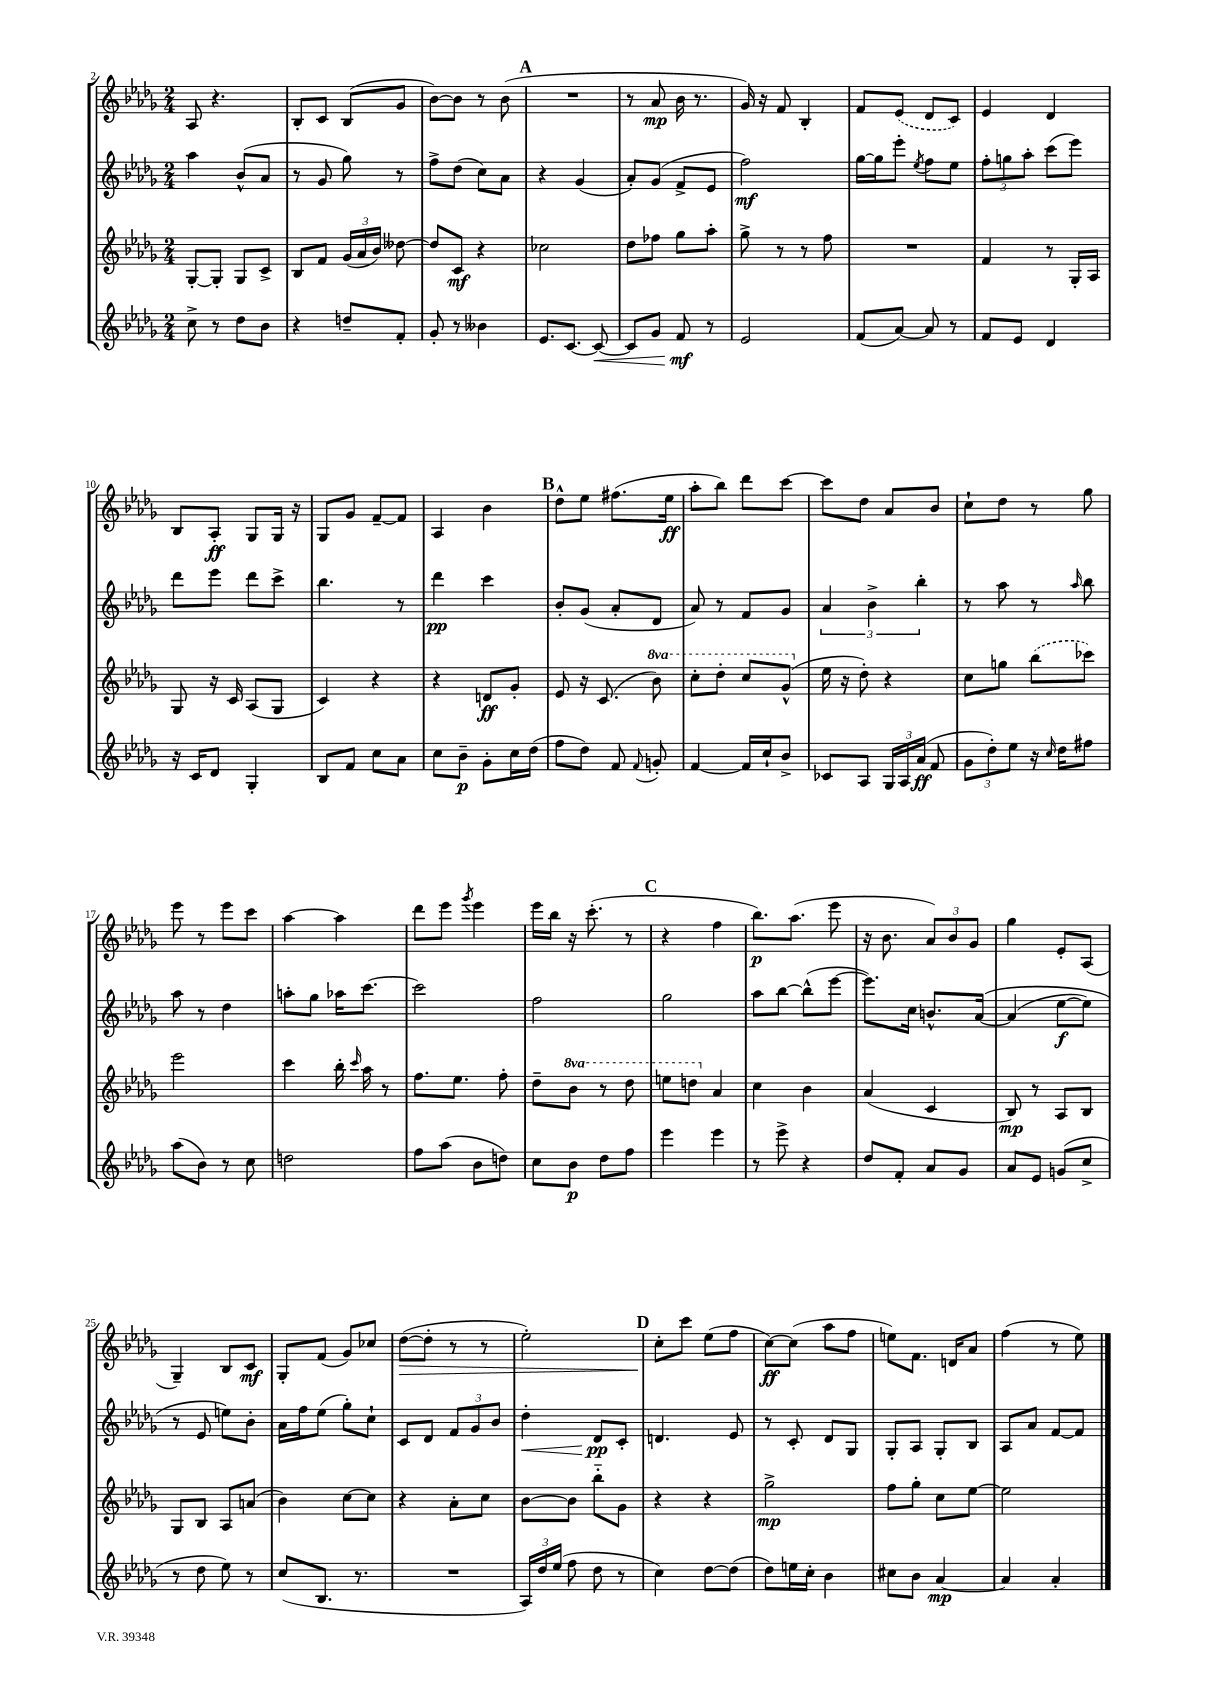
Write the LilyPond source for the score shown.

<<
\new StaffGroup <<
\new Staff = "s0" {
    \clef treble \key des \major \numericTimeSignature \time 2/4
    \autoBeamOff aes8 r4. |
    bes8[-. c'8] bes8[( ges'8] |
    bes'8[~) bes'8] r8 bes'8( |
    \mark \markup { \bold "A" } R2 |
    r8 aes'8\mp bes'16 r8. |
    ges'16) r16 f'8 bes4-. |
    f'8[ \once \slurDashed ees'8]( des'8[ c'8]) |
    ees'4 des'4 |
    bes8[ aes8]-.\ff ges8[ ges16] r16 |
    ges8[ ges'8] f'8[~-- f'8] |
    aes4 bes'4 |
    \mark \markup { \bold "B" } des''8[-^ ees''8] fis''8.[( ees''16]\ff |
    aes''8[-. bes''8]) des'''8[ c'''8]~ |
    c'''8[ des''8] aes'8[ bes'8] |
    c''8[-! des''8] r8 ges''8 |
    ees'''8 r8 ees'''8[ c'''8] |
    aes''4~ aes''4 |
    des'''8[ ees'''8] \acciaccatura { ges'''8 } ees'''4 |
    ees'''16[ bes''16] r16 c'''8.-.( r8 |
    \mark \markup { \bold "C" } r4 f''4 |
    bes''8.[\p) aes''8.]( ees'''8 |
    r16 bes'8. \tuplet 3/2 { aes'8[) bes'8 ges'8] } |
    ges''4 ees'8[-. aes8]( |
    ges4--) bes8[ c'8]\mf |
    ges8[-. f'8]( ges'8[) ces''8] |
    des''8[~\>( des''8]-. r8 r8 |
    ees''2-.) |
    \mark \markup { \bold "D" } c''8[-.\! c'''8] ees''8[( f''8] |
    c''8[~\ff) c''8]( aes''8[ f''8] |
    e''8[) f'8.] d'16[ aes'8] |
    f''4( r8 ees''8) \bar "|." |
}
\new Staff = "s1" {
    \clef treble \key des \major \numericTimeSignature \time 2/4
    \autoBeamOff aes''4 bes'8[-^( aes'8] |
    r8 ges'8 ges''8) r8 |
    f''8[-> des''8]( c''8[) aes'8] |
    \mark \markup { \bold "A" } r4 ges'4( |
    aes'8[-.) ges'8]( f'8[-> ees'8] |
    f''2\mf) |
    ges''16[~ ges''16 ees'''8]-. \acciaccatura { ees''8 } f''8[ ees''8] |
    \tuplet 3/2 { f''8[-. g''8 aes''8]-. } c'''8[( ees'''8]) |
    des'''8[ ees'''8] des'''8[ c'''8]-> |
    bes''4. r8 |
    des'''4\pp c'''4 |
    \mark \markup { \bold "B" } bes'8[-. ges'8]( aes'8[-. des'8] |
    aes'8) r8 f'8[ ges'8] |
    \tuplet 3/2 { aes'4 bes'4-> bes''4-. } |
    r8 aes''8 r8 \grace { aes''16 } bes''8 |
    aes''8 r8 des''4 |
    a''8[-. ges''8] aes''16[ c'''8.]~ |
    c'''2 |
    f''2 |
    \mark \markup { \bold "C" } ges''2 |
    aes''8[ bes''8]~ bes''8[-^( ees'''8]~ |
    ees'''8.[) c''16] b'8.[-^ aes'16]~\( |
    aes'4( ees''8[~\f ees''8]) |
    r8 ees'8 e''8[\) bes'8]-. |
    aes'16[ f''16 ees''8]( ges''8[-.) c''8]-! |
    c'8[ des'8] \tuplet 3/2 { f'8[ ges'8 bes'8] } |
    des''4-.\< des'8[\pp\! c'8]-. |
    \mark \markup { \bold "D" } d'4. ees'8 |
    r8 c'8-. des'8[ ges8] |
    ges8[-. aes8] ges8[-. bes8] |
    aes8[ aes'8] f'8[~ f'8] \bar "|." |
}
\new Staff = "s2" {
    \clef treble \key des \major \numericTimeSignature \time 2/4 \set Staff.ottavationMarkups = #ottavation-simple-ordinals
    \autoBeamOff ges8[~-. ges8]-. ges8[ c'8]-> |
    bes8[ f'8] \tuplet 3/2 { ges'16[( aes'16 bes'16]) } deses''8~ |
    deses''8[ c'8]\mf r4 |
    \mark \markup { \bold "A" } ces''2 |
    des''8[ fes''8] ges''8[ aes''8]-. |
    ges''8-> r8 r8 f''8 |
    R2 |
    f'4 r8 ges16[-. aes16] |
    ges8 r16 c'16 aes8[( ges8] |
    c'4) r4 |
    r4 d'8[\ff ges'8]-. |
    \mark \markup { \bold "B" } ees'8 r16 c'8.( \ottava #1 bes''8) |
    c'''8[-. des'''8]-. c'''8[ ges''8]-^( \ottava #0 |
    ees''16 r16 des''8-.) r4 |
    c''8[ g''8] \once \slurDashed bes''8[( ces'''8]) |
    ees'''2 |
    c'''4 bes''16-. \grace { c'''16 } aes''16 r8 |
    f''8.[ ees''8.] f''8-. |
    des''8[-- \ottava #1 bes''8] r8 des'''8 |
    \mark \markup { \bold "C" } e'''8[ d'''8] \ottava #0 aes'4 |
    c''4 bes'4 |
    aes'4( c'4 |
    bes8\mp) r8 aes8[ bes8] |
    ges8[ bes8] aes8[ a'8]( |
    bes'4) c''8[~ c''8] |
    r4 aes'8[-. c''8] |
    bes'8[~ bes'8] bes''8[-_ ges'8] |
    \mark \markup { \bold "D" } r4 r4 |
    ges''2->\mp |
    f''8[ ges''8]-. c''8[ ees''8]~ |
    ees''2 \bar "|." |
}
\new Staff = "s3" {
    \clef treble \key des \major \numericTimeSignature \time 2/4
    \autoBeamOff c''8-> r8 des''8[ bes'8] |
    r4 d''8[-- f'8]-. |
    ges'8-. r8 beses'4 |
    \mark \markup { \bold "A" } ees'8.[ c'8.]~ c'8~\< |
    c'8[ ges'8] f'8\mf\! r8 |
    ees'2 |
    f'8[( aes'8]~) aes'8 r8 |
    f'8[ ees'8] des'4 |
    r16 c'16[ des'8] ges4-. |
    bes8[ f'8] c''8[ aes'8] |
    c''8[ bes'8]--\p ges'8[-. c''16 des''16]( |
    \mark \markup { \bold "B" } f''8[ des''8]) f'8 \appoggiatura { f'8 } g'8-. |
    f'4~ f'16[ c''16-! bes'8]-> |
    ces'8[ aes8] \tuplet 3/2 { ges16[ aes16 aes'16]\ff( } f'8 |
    \tuplet 3/2 { ges'8[ des''8-.) ees''8] } r16 \grace { c''16 } des''16[ fis''8] |
    aes''8[( bes'8]) r8 c''8 |
    d''2 |
    f''8[ aes''8]( bes'8[ d''8]) |
    c''8[ bes'8]\p des''8[ f''8] |
    \mark \markup { \bold "C" } ees'''4 ees'''4 |
    r8 ees'''8-> r4 |
    des''8[ f'8]-. aes'8[ ges'8] |
    aes'8[ ees'8] g'8[( c''8]-> |
    r8 des''8 ees''8) r8 |
    c''8[( bes8.] r8. |
    R2 |
    \tuplet 3/2 { aes16[) des''16 ees''16]( } f''8 des''8 r8 |
    \mark \markup { \bold "D" } c''4) des''8[~ des''8]( |
    des''8[) e''16 c''16]-. bes'4 |
    cis''8[ bes'8] aes'4~\mp |
    aes'4 aes'4-. \bar "|." |
}
>>
>>
\layout { \context { \Score currentBarNumber = #2 } }
